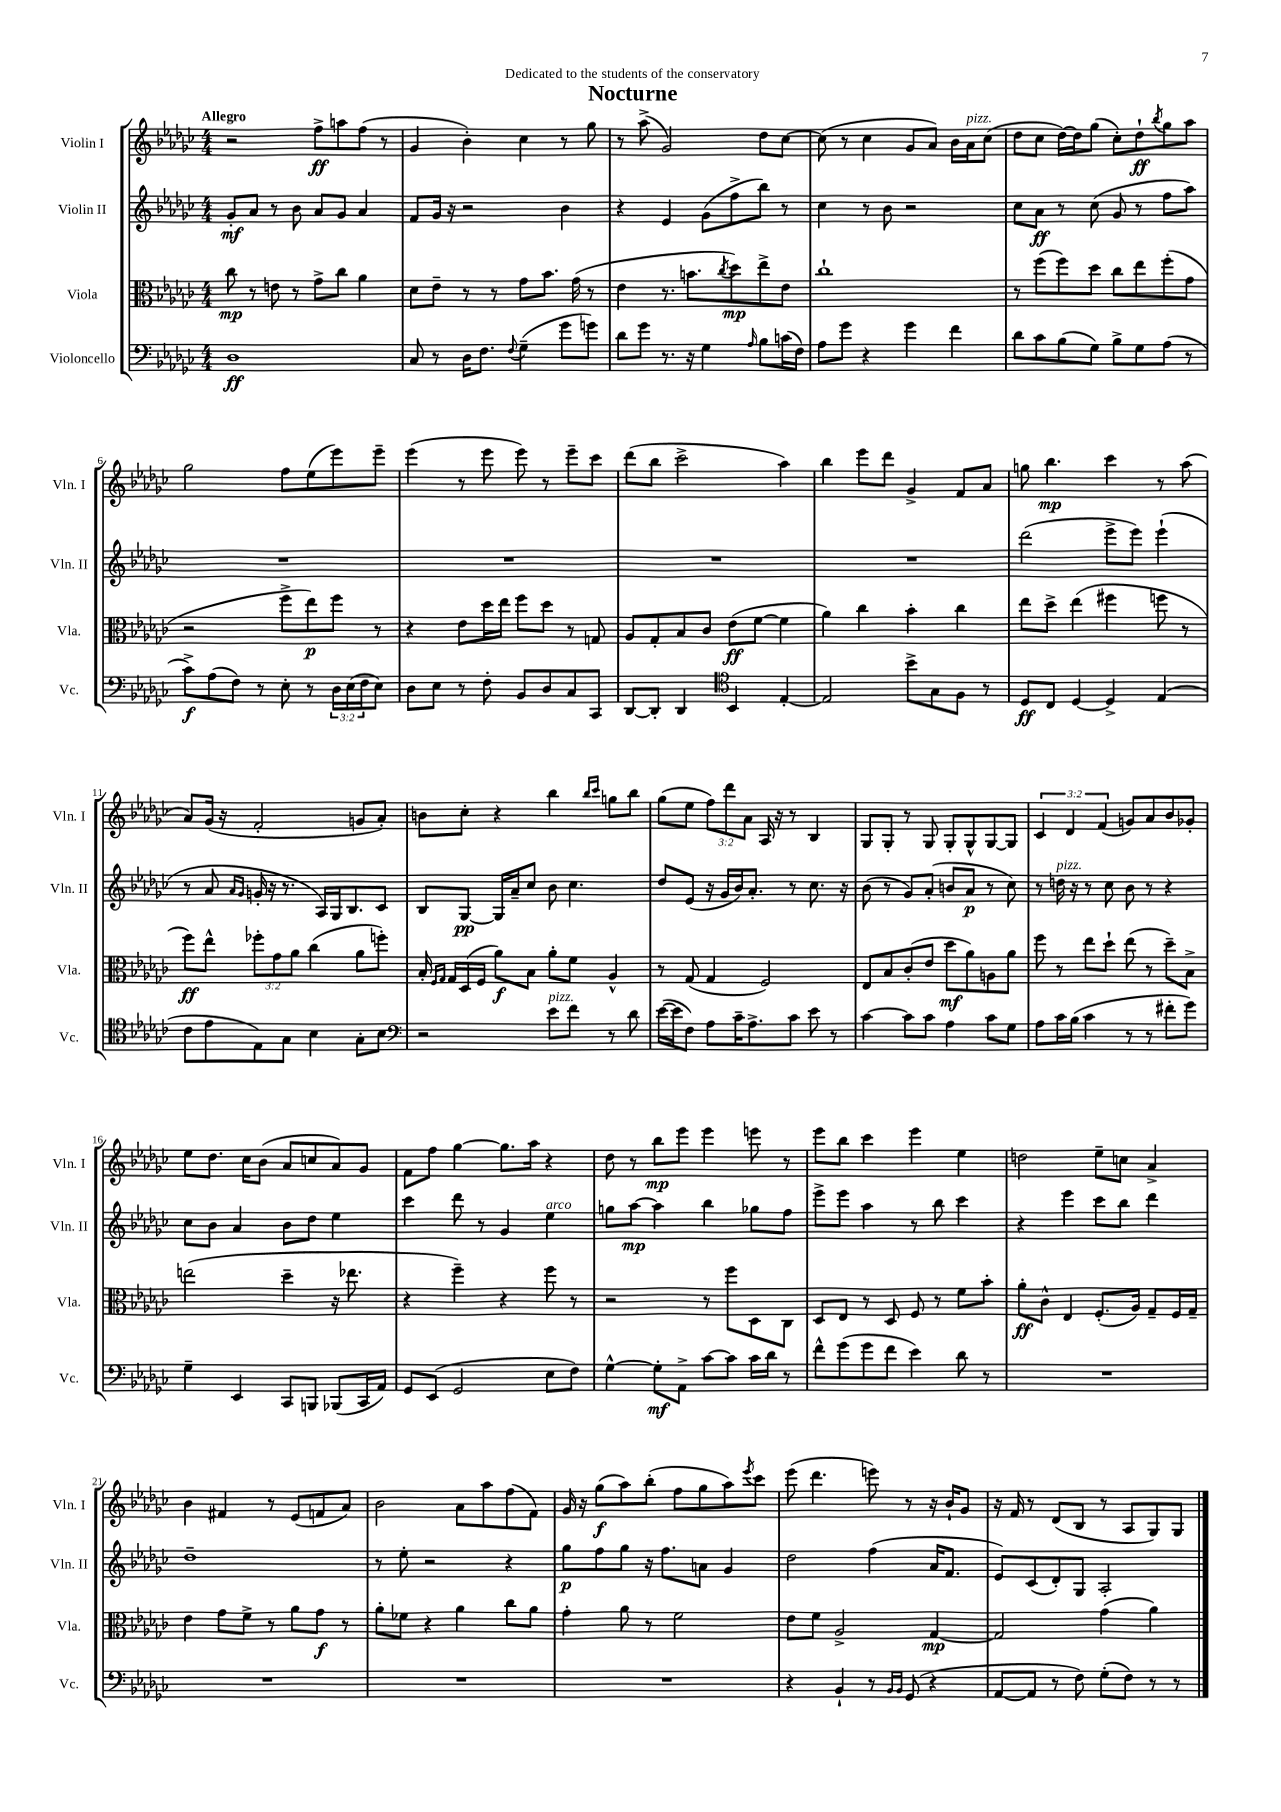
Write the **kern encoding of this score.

**kern	**dynam	**kern	**dynam	**kern	**dynam	**kern	**dynam
*part4	*part4	*part3	*part3	*part2	*part2	*part1	*part1
*staff4	*staff4	*staff3	*staff3	*staff2	*staff2	*staff1	*staff1
*I"Violoncello	*	*I"Viola	*	*I"Violin II	*	*I"Violin I	*
*I'Vc.	*	*I'Vla.	*	*I'Vln. II	*	*I'Vln. I	*
*clefF4	*	*clefC3	*	*clefG2	*	*clefG2	*
*k[b-e-a-d-g-c-]	*	*k[b-e-a-d-g-c-]	*	*k[b-e-a-d-g-c-]	*	*k[b-e-a-d-g-c-]	*
*M4/4	*	*M4/4	*	*M4/4	*	*M4/4	*
=1	=1	=1	=1	=1	=1	=1	=1
!	!	!	!	!	!	!LO:TX:a:B:t=Allegro	!
1D-	ff	8cc-\	mp	8g-'/L	mf	2r	.
.	.	8r	.	8a-/J	.	.	.
.	.	8en\	.	8r	.	.	.
.	.	8r	.	8b-\	.	.	.
.	.	8g-^\L	.	8a-/L	.	8ff^\L	ff
.	.	8cc-\J	.	8g-/J	.	8aan\	.
.	.	4a-\	.	4a-/	.	(8ff\J	.
.	.	.	.	.	.	8r	.
=2	=2	=2	=2	=2	=2	=2	=2
8C-/	.	8d-\L	.	8f/L	.	4g-/	.
8r	.	8e-~\J	.	16g-/Jk	.	.	.
.	.	.	.	16r	.	.	.
16D-\KL	.	8r	.	2r	.	4b-'\)	.
8.F\J	.	.	.	.	.	.	.
.	.	8r	.	.	.	.	.
8qqF/	.	.	.	.	.	.	.
(4G-~\	.	8g-\L	.	.	.	4cc-\	.
.	.	8.b-\J	.	.	.	.	.
8g-\L	.	.	.	4b-\	.	8r	.
.	.	(16g-\	.	.	.	.	.
8gn\J)	.	8r	.	.	.	8gg-\	.
=3	=3	=3	=3	=3	=3	=3	=3
8d-\L	.	4e-\	.	4r	.	8r	.
8g-\J	.	.	.	.	.	(8aa-^\	.
8.r	.	8.r	.	4e-/	.	2g-/)	.
16r	.	8.bn\L	.	.	.	.	.
4G-\	.	.	.	(8g-\L	.	.	.
.	.	8qcc-/	.	.	.	.	.
.	.	8dd-\)	mp	8ff^\	.	.	.
16qqA-/	.	.	.	.	.	.	.
8B-\L	.	8ee-^\	.	8bb-\J)	.	8dd-\L	.
(16cn\L	.	8e-\J	.	8r	.	[8cc-\J	.
16F\JJ)	.	.	.	.	.	.	.
=4	=4	=4	=4	=4	=4	=4	=4
8A-\L	.	1cc-`	.	4cc-\	.	(8cc-\]	.
8g-\J	.	.	.	.	.	8r	.
4r	.	.	.	8r	.	4cc-\	.
.	.	.	.	8b-\	.	.	.
4g-\	.	.	.	2r	.	8g-/L	.
.	.	.	.	.	.	8a-/J)	.
4f\	.	.	.	.	.	16b-\LL	.
!	!	!	!	!	!	!LO:TX:a:i:t=pizz.	!
.	.	.	.	.	.	16a-\J	.
.	.	.	.	.	.	(8cc-\J	.
=5	=5	=5	=5	=5	=5	=5	=5
8d-\L	.	8r	.	8cc-\L	.	8dd-\L	.
8c-\	.	(8ff\L	.	8a-\J	ff	8cc-\J	.
(8B-\	.	8ff\)	.	8r	.	[16dd-\LL)	.
.	.	.	.	.	.	16dd-\J]	.
8G-\J)	.	8dd-\J	.	(8cc-\	.	(8gg-\J	.
8B-^\L	.	8cc-\L	.	8g-/	.	8cc-'\L)	.
8G-\	.	8ee-\	.	8r	.	8dd-`\	ff
.	.	.	.	.	.	8qbb-/	.
(8A-\J	.	(8ff'\	.	8ff\L	.	8gg-\	.
8r	.	8g-\J	.	8aa-\J)	.	8aa-\J	.
!!LO:LB:g=z
=6	=6	=6	=6	=6	=6	=6	=6
8c-^\L)	f	2r	.	1r	.	2gg-\	.
(8A-\	.	.	.	.	.	.	.
8F\J)	.	.	.	.	.	.	.
8r	.	.	.	.	.	.	.
8E-'\	.	8ff^\L	.	.	.	8ff\L	.
8r	.	8ee-\)	p	.	.	(8ee-\	.
24D-\LL	.	8ff\J	.	.	.	8eee-\)	.
(24E-\	.	.	.	.	.	.	.
24F\J	.	.	.	.	.	.	.
8E-\J)	.	8r	.	.	.	8eee-~\J	.
=7	=7	=7	=7	=7	=7	=7	=7
8D-\L	.	4r	.	1r	.	(4eee-\	.
8E-\J	.	.	.	.	.	.	.
8r	.	8e-\L	.	.	.	8r	.
8F'\	.	16dd-\L	.	.	.	8eee-\	.
.	.	16ee-\JJ	.	.	.	.	.
8BB-/L	.	8ff\L	.	.	.	8eee-\)	.
8D-/	.	8dd-\J	.	.	.	8r	.
8C-/	.	8r	.	.	.	8eee-~\L	.
8CC-/J	.	8Gn/	.	.	.	8ccc-\J	.
=8	=8	=8	=8	=8	=8	=8	=8
[8DD-/L	.	8A-/L	.	1r	.	(8ddd-\L	.
8DD-'/J]	.	8G-'/	.	.	.	8bb-\J	.
4DD-/	.	8B-/	.	.	.	2ccc-^\	.
.	.	8c-/J	.	.	.	.	.
*clefC4	*	*	*	*	*	*	*
4BB-/	.	(8e-\L	ff	.	.	.	.
.	.	[8f\J	.	.	.	.	.
[4E-'/	.	4f\]	.	.	.	4aa-\)	.
=9	=9	=9	=9	=9	=9	=9	=9
2E-/]	.	4a-\)	.	1r	.	4bb-\	.
.	.	4cc-\	.	.	.	8eee-\L	.
.	.	.	.	.	.	8ddd-\J	.
8b-^\L	.	4b-'\	.	.	.	4g-^/	.
8G-\	.	.	.	.	.	.	.
8F\J	.	4cc-\	.	.	.	8f/L	.
8r	.	.	.	.	.	8a-/J	.
=10	=10	=10	=10	=10	=10	=10	=10
8D-/L	ff	8ee-\L	.	(2ddd-\	.	8ggn\	.
8C-/J	.	8dd-^\J	.	.	.	4.bb-\	mp
[4D-/	.	(4ee-\	.	.	.	.	.
4D-^/]	.	4ff#X\	.	8eee-^\L	.	4ccc-\	.
.	.	.	.	8eee-\J)	.	.	.
(4E-/	.	8ffn\	.	(4eee-`\	.	8r	.
.	.	8r	.	.	.	(8aa-\	.
!!LO:LB:g=z
=11	=11	=11	=11	=11	=11	=11	=11
8c-\L	.	8ff\L)	ff	8r	.	8a-/L)	.
8e-\	.	8ee-^^\J	.	8a-/	.	(16g-/Jk	.
.	.	.	.	.	.	16r	.
.	.	.	.	16qqa-/LL	.	.	.
.	.	.	.	16qqg-/JJ	.	.	.
8E-\)	.	12ff-X'\L	.	16gn'/	.	2f'/	.
.	.	.	.	16r	.	.	.
.	.	12g-\	.	.	.	.	.
8G-\J	.	.	.	8.r	.	.	.
.	.	12a-\J	.	.	.	.	.
4B-\	.	(4cc-\	.	.	.	.	.
.	.	.	.	16A-/LL)	.	.	.
.	.	.	.	16G-/J	.	.	.
.	.	.	.	8.B-/	.	.	.
8G-'\L	.	8a-\L	.	.	.	8gn/L	.
8B-\J	.	8ffn'\J)	.	8c-/J	.	8a-'/J)	.
=12	=12	=12	=12	=12	=12	=12	=12
*clefF4	*	*	*	*	*	*	*
2r	.	16B-'/	.	8B-/L	.	8bn\L	.
.	.	16qqF/LL	.	.	.	.	.
.	.	16qqG-/JJ	.	.	.	.	.
.	.	16G-/LL	.	.	.	.	.
.	.	(16D-/	.	[8G-/J	pp	8cc-'\J	.
.	.	16F/JJ	.	.	.	.	.
.	.	8a-\L)	f	16G-/LL]	.	4r	.
.	.	.	.	16a-~/J	.	.	.
.	.	8B-\J	.	8cc-/J	.	.	.
!LO:TX:a:i:t=pizz.	!	!	!	!	!	!	!
8e-\L	.	8a-'\L	.	8b-\	.	4bb-\	.
8f\J	.	8f\J	.	4.cc-\	.	.	.
.	.	.	.	.	.	16qqbb-/LL	.
.	.	.	.	.	.	16qqccc-/JJ	.
8r	.	4A-^^/	.	.	.	8ggn\L	.
8d-\	.	.	.	.	.	8bb-\J	.
=13	=13	=13	=13	=13	=13	=13	=13
([16e-\LL	.	8r	.	8dd-/L	.	(8gg-\L	.
16e-\J]	.	.	.	.	.	.	.
8F\J)	.	(8G-/	.	(8e-/J	.	8ee-\J	.
8A-\L	.	4G-/	.	16r	.	12ff\L)	.
.	.	.	.	16g-/LL	.	.	.
.	.	.	.	.	.	12ddd-\	.
16c-~\K	.	.	.	16b-/J)	.	.	.
.	.	.	.	.	.	12a-\J	.
8.A-^\	.	.	.	8.a-'/J	.	.	.
.	.	2F/)	.	.	.	16A-/	.
.	.	.	.	.	.	16r	.
8c-\J	.	.	.	8r	.	8r	.
8e-\	.	.	.	8.cc-\	.	4B-/	.
8r	.	.	.	.	.	.	.
.	.	.	.	16r	.	.	.
=14	=14	=14	=14	=14	=14	=14	=14
[4c-\	.	8E-/L	.	(8b-\	.	8G-/L	.
.	.	8B-/	.	8r	.	8G-'/J	.
8c-\L]	.	(8c-'/	.	8g-/L)	.	8r	.
8c-\J	.	8e-/J	.	(8a-'/J	.	8G-/	.
4A-\	.	8dd-\L	mf	8bn/L	.	8G-'/L	.
.	.	8a-\)	.	8a-/J	p	8G-^^/	.
8c-\L	.	8An\	.	8r	.	[8G-/	.
8G-\J	.	8a-\J	.	8cc-\)	.	8G-/J]	.
=15	=15	=15	=15	=15	=15	=15	=15
8A-\L	.	8ff\	.	8r	.	6c-/	.
!	!	!	!	!LO:TX:a:i:t=pizz.	!	!	!
16c-\L	.	8r	.	16ddn\	.	.	.
.	.	.	.	.	.	6d-/	.
(16B-\JJ	.	.	.	16r	.	.	.
4c-\	.	8ee-\L	.	8r	.	.	.
.	.	.	.	.	.	(6f/	.
.	.	8dd-`\J	.	8cc-\	.	.	.
8r	.	(8ee-\	.	8b-\	.	8gn/L)	.
8r	.	8r	.	8r	.	8a-/	.
8f#X'\L	.	8dd-~\L)	.	4r	.	8b-/	.
8g-\J)	.	8B-^\J	.	.	.	8g-X'/J	.
!!LO:LB:g=z
=16	=16	=16	=16	=16	=16	=16	=16
4G-~\	.	(2een\	.	8cc-\L	.	8ee-\L	.
.	.	.	.	8b-\J	.	8.dd-\J	.
4EE-/	.	.	.	4a-/	.	.	.
.	.	.	.	.	.	16cc-\KL	.
.	.	.	.	.	.	(8b-\J	.
8CC-/L	.	4dd-~\	.	8b-\L	.	8a-/L	.
8BBBn/J	.	.	.	8dd-\J	.	8ccn/	.
(8BBB-X/L	.	16r	.	4ee-\	.	8a-/)	.
.	.	8.ee-X\	.	.	.	.	.
16CC-/L	.	.	.	.	.	8g-/J	.
16AA-/JJ)	.	.	.	.	.	.	.
=17	=17	=17	=17	=17	=17	=17	=17
8GG-/L	.	4r	.	4ccc-\	.	8f\L	.
(8EE-/J	.	.	.	.	.	8ff\J	.
2GG-/	.	4ff~\)	.	8ddd-\	.	[4gg-\	.
.	.	.	.	8r	.	.	.
.	.	4r	.	4g-/	.	8.gg-\L]	.
.	.	.	.	.	.	16aa-\Jk	.
!	!	!	!	!LO:TX:a:i:t=arco	!	!	!
8E-\L	.	8ff\	.	4ee-\	.	4r	.
8F\J)	.	8r	.	.	.	.	.
=18	=18	=18	=18	=18	=18	=18	=18
[4G-^^\	.	2r	.	8ggn\L	.	8dd-\	.
.	.	.	.	[8aa-\J	mp	8r	.
8G-'\L]	mf	.	.	4aa-\]	.	8bb-\L	mp
8AA-^\J	.	.	.	.	.	8eee-\J	.
[8c-\L	.	8r	.	4bb-\	.	4eee-\	.
8c-\J]	.	8ff\L	.	.	.	.	.
16c-\LL	.	8D-\	.	8gg-X\L	.	8eeen\	.
16d-\JJ	.	.	.	.	.	.	.
8r	.	8C-\J	.	8ff\J	.	8r	.
=19	=19	=19	=19	=19	=19	=19	=19
8f^^\L	.	8D-/L	.	8eee-^\L	.	8eee-\L	.
(8g-\	.	8E-/J	.	8eee-\J	.	8bb-\J	.
8g-\	.	8r	.	4aa-\	.	4ccc-\	.
8f\J	.	8D-/	.	.	.	.	.
4e-\)	.	8F/	.	8r	.	4eee-\	.
.	.	8r	.	8bb-\	.	.	.
8d-\	.	8f\L	.	4ccc-\	.	4ee-\	.
8r	.	8b-'\J	.	.	.	.	.
=20	=20	=20	=20	=20	=20	=20	=20
1r	.	8a-'\L	ff	4r	.	2ddn\	.
.	.	8c-^^\J	.	.	.	.	.
.	.	4E-/	.	4eee-\	.	.	.
.	.	(8.F'/L	.	8ccc-\L	.	8ee-~\L	.
.	.	.	.	8bb-\J	.	8ccn\J	.
.	.	16A-/Jk)	.	.	.	.	.
.	.	8G-~/L	.	4ddd-\	.	4a-^/	.
.	.	16F/L	.	.	.	.	.
.	.	16G-~/JJ	.	.	.	.	.
!!LO:LB:g=z
=21	=21	=21	=21	=21	=21	=21	=21
1r	.	4e-\	.	1dd-~	.	4b-\	.
.	.	8g-\L	.	.	.	4f#X/	.
.	.	8f^\J	.	.	.	.	.
.	.	8r	.	.	.	8r	.
.	.	8a-\L	.	.	.	(8e-/L	.
.	.	8g-\J	f	.	.	8fn/	.
.	.	8r	.	.	.	8a-/J)	.
=22	=22	=22	=22	=22	=22	=22	=22
1r	.	8a-'\L	.	8r	.	2b-\	.
.	.	8f-X\J	.	8ee-'\	.	.	.
.	.	4r	.	2r	.	.	.
.	.	4a-\	.	.	.	8a-\L	.
.	.	.	.	.	.	8aa-\	.
.	.	8cc-\L	.	4r	.	(8ff\	.
.	.	8a-\J	.	.	.	8f\J)	.
=23	=23	=23	=23	=23	=23	=23	=23
1r	.	4g-'\	.	8gg-\L	p	16g-/	.
.	.	.	.	.	.	16r	.
.	.	.	.	8ff\	.	(8gg-\L	f
.	.	8a-\	.	8gg-\J	.	8aa-\)	.
.	.	8r	.	16r	.	(8bb-'\J	.
.	.	.	.	8.ff\L	.	.	.
.	.	2f\	.	.	.	8ff\L	.
.	.	.	.	8an\J	.	8gg-\	.
.	.	.	.	4g-/	.	8aa-\)	.
.	.	.	.	.	.	8qeee-/	.
.	.	.	.	.	.	8ccc-\J	.
=24	=24	=24	=24	=24	=24	=24	=24
4r	.	8e-\L	.	2dd-\	.	(8eee-\	.
.	.	8f\J	.	.	.	4.ddd-\	.
4BB-`/	.	2A-^/	.	.	.	.	.
8r	.	.	.	(4ff\	.	8eeen\)	.
16qqBB-/LL	.	.	.	.	.	.	.
16qqBB-/JJ	.	.	.	.	.	.	.
(8GG-/	.	.	.	.	.	8r	.
4r	.	[4G-/	mp	16a-/KL	.	16r	.
.	.	.	.	8.f/J	.	16b-`/KL	.
.	.	.	.	.	.	8g-/J	.
=25	=25	=25	=25	=25	=25	=25	=25
[8AA-/L	.	2G-/]	.	8e-/L)	.	16r	.
.	.	.	.	.	.	16f/	.
8AA-/J]	.	.	.	(8c-/	.	8r	.
8r	.	.	.	8d-'/)	.	(8d-/L	.
8F\)	.	.	.	8G-/J	.	8B-/J	.
(8G-'\L	.	(4g-\	.	2A-'/	.	8r	.
8F\J)	.	.	.	.	.	8A-/L	.
8r	.	4a-\)	.	.	.	8G-/)	.
8r	.	.	.	.	.	8G-/J	.
==	==	==	==	==	==	==	==
*-	*-	*-	*-	*-	*-	*-	*-
